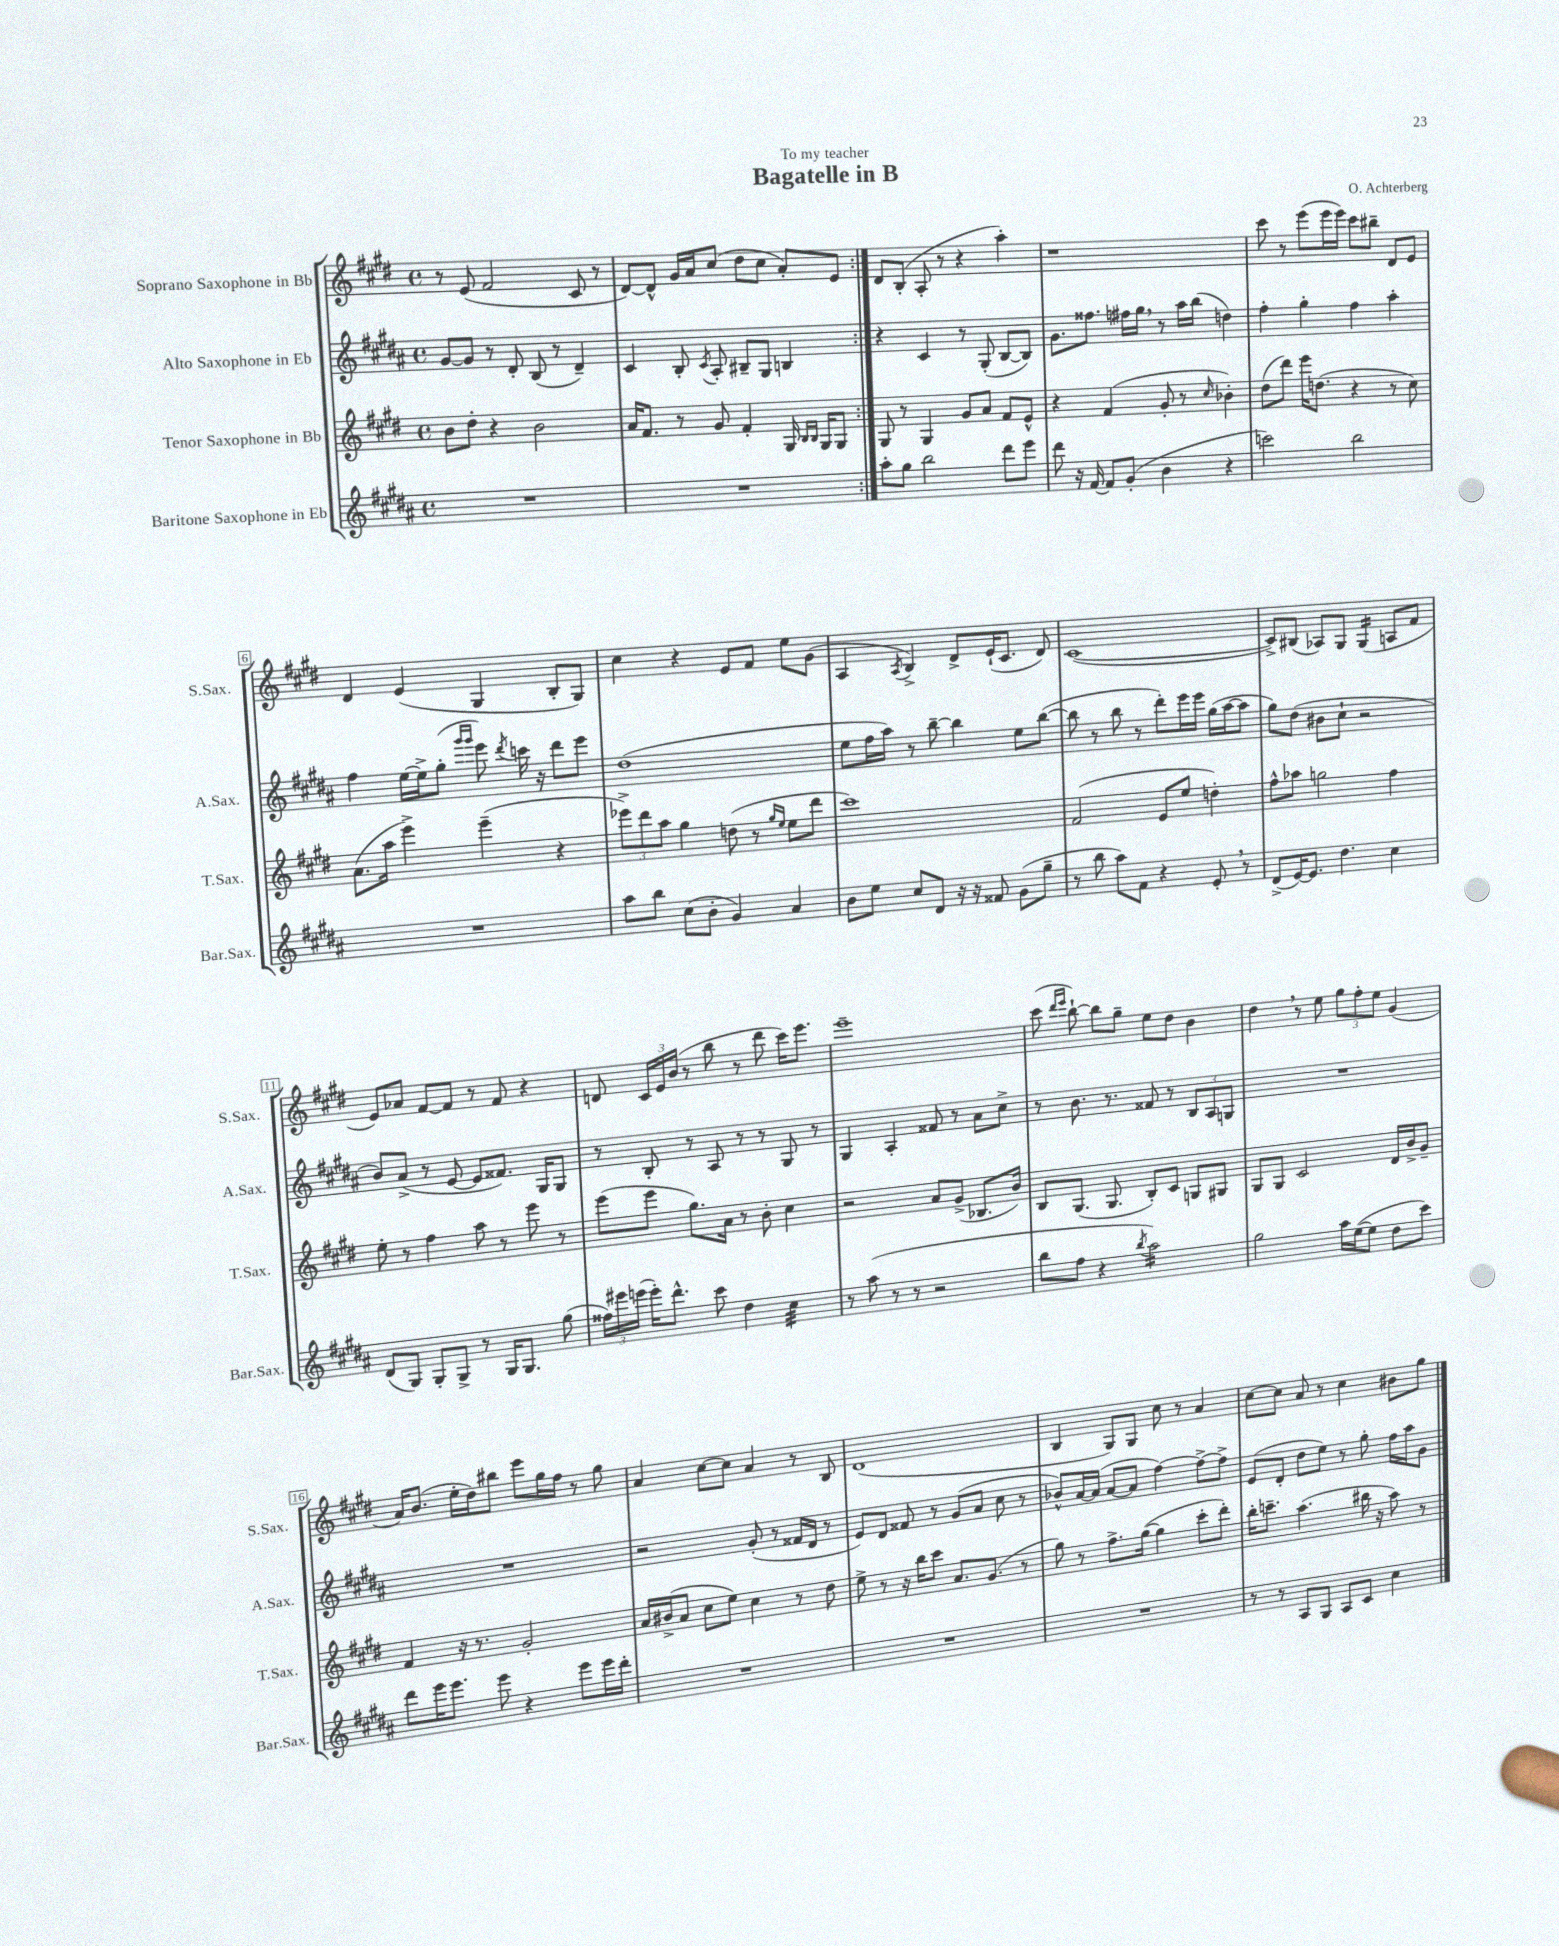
\header { title = "Bagatelle in B" composer = "O. Achterberg" dedication = "To my teacher" }
<<
\new StaffGroup <<
\new Staff = "s0" \with { instrumentName = "Soprano Saxophone in Bb" shortInstrumentName = "S.Sax." } {
    \clef treble \key e \major \defaultTimeSignature \time 4/4
    \autoBeamOff \repeat volta 2 { r8 e'8( fis'2 cis'8 r8 |
    dis'8[~) dis'8]-^ gis'16[ a'16 cis''8]( dis''8[ cis''8] a'8[-.) e'8] | }
    dis'8[ b8]-.( a8-. r8 r4 a''4-.) |
    r1 |
    cis'''8 r8 e'''8[( e'''16 e'''16]) cis'''8[ bis''8]-- dis'8[ e'8] |
    dis'4 e'4( gis4 b8[-. gis8]) |
    cis''4 r4 e'8[ fis'8] e''8[ gis'8]( |
    a4 \acciaccatura { a8 } b4->) dis'8[-> e'16-!( cis'8.] dis'8) |
    cis'1~( |
    cis'8[->) bis8]( aes8[) gis8] gis4:16( a8[ fis'8] |
    e'8[) aes'8] fis'8[~ fis'8] r8 fis'8 r4 |
    d'8 \tuplet 3/2 { cis'16[ e'16 b'16]( } r8 b''8 r8 dis'''8 cis'''16[) e'''8.] |
    e'''1-- |
    cis'''8( \grace { dis'''16[ e'''16] } b''8~-!) b''8[ gis''8]-- e''8[ dis''8] b'4 |
    dis''4 \breathe r8 e''8 \tuplet 3/2 { gis''8[ fis''8-. e''8] } gis'4( |
    a'16[) b'8.]( e''16[-. dis''16) bis''8] e'''8[ gis''16 fis''16] r8 gis''8 |
    a'4 cis''8[~ cis''8] a'4 r8 b8 |
    dis'1( |
    b4 gis8[) gis8] cis''8 r8 a'4 |
    cis''8[~ cis''8] a'8 r8 cis''4 bis'8[ gis''8] \bar "|." |
}
\new Staff = "s1" \with { instrumentName = "Alto Saxophone in Eb" shortInstrumentName = "A.Sax." } {
    \clef treble \key b \major \defaultTimeSignature \time 4/4
    \autoBeamOff \repeat volta 2 { gis'8[~ gis'8] r8 dis'8-. b8( r8 dis'4--) |
    cis'4 b8-. \acciaccatura { cis'8 } ais8-. bis8[-- gis8] b4 | }
    r4 cis'4 r8 gis8-.( b8[~ b8]) |
    gis'8.[ fisis''8.] fis''16[ gis''16] \breathe r8 ais''16[ b''16]( d''4) |
    fis''4-. gis''4-. fis''4 ais''4-. |
    fis''4 e''16[~ e''16-> gis''8]-.( \grace { gis'''16[ gis'''16] } e'''8) \acciaccatura { dis'''8 } c'''16 r16 dis'''8[ e'''8] |
    dis''1( |
    e''8[ fis''16 ais''16]) r8 b''8~-- b''4 e''8[ b''8]~( |
    b''8 r8 b''8 r8 dis'''8[-.) e'''16 e'''16] gis''16[( ais''16~ ais''8] |
    gis''8[) dis''8]( bis'8[ cis''8]-! r2 |
    b'8[) ais'8]->( r8 e'8~ e'8[ fisis'8.]) gis16[ gis8] |
    r8 b8-. r8 ais8 r8 r8 gis8 r8 |
    gis4 ais4-. fisis'8 r8 ais'8[ cis''8]-> |
    r8 b'8. r8. fisis'8 r8 \tuplet 3/2 { b8[ ais8 g8] } |
    R1 |
    R1 |
    r2 gis'8-.( r8 fisis'16[ dis'16] r8 |
    e'8[) dis'8] fisis'8 r8 gis'8[( ais'8] cis''8 r8 |
    bes'8[-^) ais'16~ ais'16]( ais'8[~ ais'8] fis''4~) fis''8[~-> fis''8]-> |
    e'8[( dis'8]-. dis''8[ e''8]) r8 gis''8-. fis''16[ ais''16 gis'8] \bar "|." |
}
\new Staff = "s2" \with { instrumentName = "Tenor Saxophone in Bb" shortInstrumentName = "T.Sax." } {
    \clef treble \key e \major \defaultTimeSignature \time 4/4
    \autoBeamOff \repeat volta 2 { b'8[ dis''8]-. r4 b'2 |
    a'16[ fis'8.] r8 gis'8 fis'4-. gis16 \grace { b16[ b16] } gis16[ gis8] | }
    gis8 r8 gis4 gis'8[ a'8] fis'8[ e'8]-^ |
    r4 fis'4( gis'8-. r8 \grace { cis''16 } bes'4-.) |
    dis''8[( dis'''8]) e'''16[ d''8.]( r4 r8 cis''8) |
    a'8.[( a''16] e'''4->) e'''4--( r4 |
    \tuplet 3/2 { ees'''8[->) dis'''8 a''8] } gis''4 d''8( r8 \grace { gis''16[ e''16] } e''8[ dis'''8] |
    cis'''1) |
    fis'2( e'8[ e''8] d''4-.) |
    fis''8[-^ aes''8] g''2 fis''4 |
    e''8-. r8 fis''4 a''8 r8 e'''8 r8 |
    e'''8[( e'''8] gis''8.[) a'16] r8 b'8-. cis''4 |
    r2 a'8[ gis'8]->( bes8.[ b'16]) |
    b8[ gis8.]( gis8. b8[-.) cis'8] g8[ gis8] |
    gis8[ gis8] cis'2 dis'16[ b'16-> gis'8]-- |
    fis'4 r16 r8. gis'2-. |
    a'16[ bis'16->( a'8] cis''8[ e''8]) cis''4 r8 dis''8 |
    e''8-> r8 r16 b''16[ cis'''8] a'8.[ gis'8.]( r8 |
    gis''8) r8 fis''8.[-> gis''16]~( gis''4 cis'''8[-. dis'''8]-.) |
    b''16[-. c'''8.]-- a''4.( bis''16 r16 a''8) r8 \bar "|." |
}
\new Staff = "s3" \with { instrumentName = "Baritone Saxophone in Eb" shortInstrumentName = "Bar.Sax." } {
    \clef treble \key b \major \defaultTimeSignature \time 4/4
    \autoBeamOff \repeat volta 2 { R1 |
    R1 | }
    ais''8[-. gis''8] b''2 dis'''8[ e'''8] |
    dis'''8 r16 fis'16~ fis'8[ gis'8]-.( b'4 r4 |
    c'''2) b''2 |
    R1 |
    ais''8[ b''8] cis''8[( b'8]-. gis'4) ais'4 |
    b'8[ e''8] cis''8[ dis'8] r16 r16 fisis'8 gis'8[( gis''8]-- |
    r8 b''8 ais''8[) fis'8] r4 e'8-. \breathe r8 |
    dis'8[->( e'16~) e'8.] dis''4. cis''4 |
    dis'8[( gis8]) gis8[-. gis8]-> r8 gis16[ gis8.] gis''8( |
    \tuplet 3/2 { fisis''16[) eis'''16 e'''16]( } e'''16[-.) dis'''8.]-^ cis'''8 dis''4 cis''4:32 |
    r8 ais''8( r8 r8 r2 |
    b''8[ fis''8] r4 \acciaccatura { b''8 } ais''2:16) |
    gis''2 ais''16[ e''16~( e''8] dis''8[ cis'''8]) |
    dis'''8[ e'''16 e'''8.] e'''8 r4 e'''8[ e'''16 dis'''16]-. |
    R1 |
    R1 |
    R1 |
    r8 r8 ais8[ gis8] ais8[ cis'8] cis''4 \bar "|." |
}
>>
>>
\layout { \context { \Score \override BarNumber.stencil = #(make-stencil-boxer 0.1 0.3 ly:text-interface::print) } }
